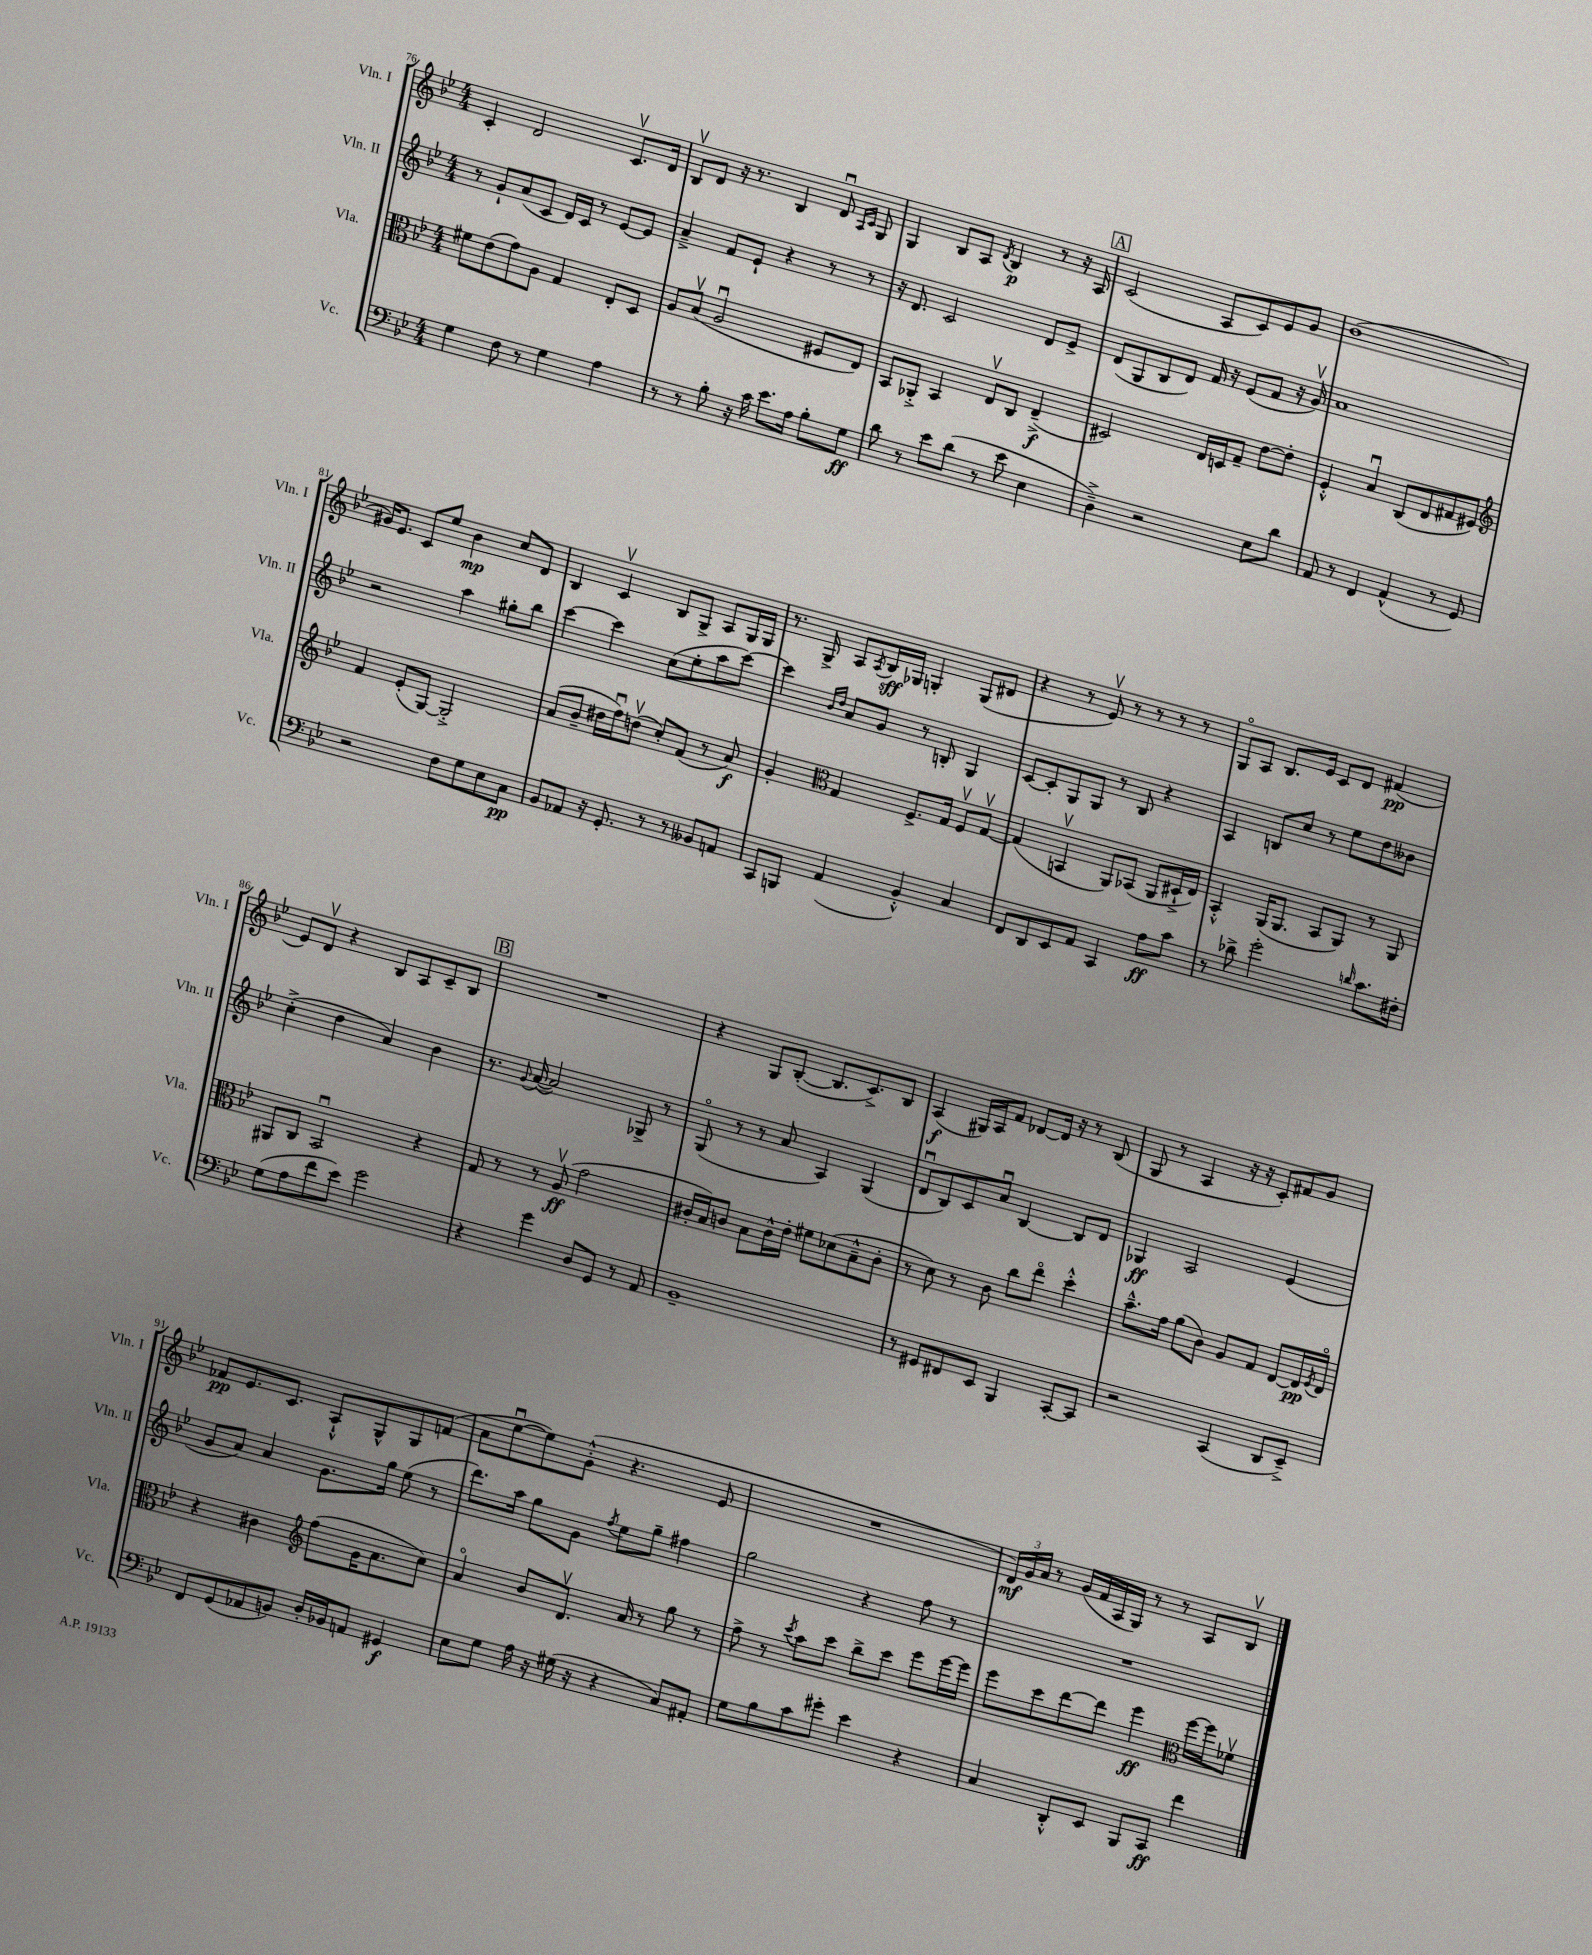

**kern	**dynam	**kern	**dynam	**kern	**dynam	**kern	**dynam
*part4	*part4	*part3	*part3	*part2	*part2	*part1	*part1
*staff4	*staff4	*staff3	*staff3	*staff2	*staff2	*staff1	*staff1
*I"Vc.	*	*I"Vla.	*	*I"Vln. II	*	*I"Vln. I	*
*I'Vc.	*	*I'Vla.	*	*I'Vln. II	*	*I'Vln. I	*
*clefF4	*	*clefC3	*	*clefG2	*	*clefG2	*
*k[b-e-]	*	*k[b-e-]	*	*k[b-e-]	*	*k[b-e-]	*
*M4/4	*	*M4/4	*	*M4/4	*	*M4/4	*
=76	=76	=76	=76	=76	=76	=76	=76
4G\	.	8f#X\L	.	8r	.	4c'/	.
.	.	(8e-\	.	8g`/L	.	.	.
8F\	.	8g\)	.	(8a/	.	2d/	.
8r	.	8A\J	.	8c/J	.	.	.
4G\	.	4G/	.	16d/LL)	.	.	.
.	.	.	.	16c/JJ	.	.	.
.	.	.	.	8r	.	.	.
4A\	.	8E-'/L	.	[8e-/L	.	8.cv/L	.
.	.	8D/J	.	8e-/J]	.	.	.
.	.	.	.	.	.	16d/Jk	.
=77	=77	=77	=77	=77	=77	=77	=77
8r	.	8A/L	.	4a~^/	.	8B-v/L	.
8r	.	(8B-v/J	.	.	.	8d/J	.
8B-'\	.	2Au/	.	8f/L	.	16r	.
.	.	.	.	.	.	8.r	.
16r	.	.	.	8e-`/J	.	.	.
16c\	.	.	.	.	.	.	.
8.e-\L	.	.	.	4r	.	4B-/	.
16A\Jk	.	.	.	.	.	.	.
8B-'\L	.	8F#X/L	.	8r	.	8du/	.
.	.	.	.	.	.	16qqA/LL	.
.	.	.	.	.	.	16qqc/JJ	.
8G\J	ff	8E-/J)	.	8r	.	8G/	.
=78	=78	=78	=78	=78	=78	=78	=78
8d\	.	8BB-/L	.	16r	.	4G/	.
.	.	.	.	8.d/	.	.	.
8r	.	8AA-X'^/J	.	.	.	.	.
8e-\L	.	4BB-/	.	2c/	.	8B-/L	.
(8d\J	.	.	.	.	.	8A/J	.
.	.	.	.	.	.	8qd/	.
8r	.	8E-v/L	.	.	.	4B-/	p
8e-\	.	8C/J	.	.	.	.	.
4E-\	.	(4E-~^/	f	8d/L	.	8r	.
.	.	.	.	8e-^/J	.	16r	.
.	.	.	.	.	.	16A/	.
!!LO:REH:place=s1:t=A
=79	=79	=79	=79	=79	=79	=79	=79
4D~^\)	.	2D#X/)	.	(8d/L	.	(2c/	.
.	.	.	.	8G/	.	.	.
2r	.	.	.	8B-/	.	.	.
.	.	.	.	8d/J)	.	.	.
.	.	16E-/LL	.	16f/	.	8A/L	.
.	.	16Dn/J	.	16r	.	.	.
.	.	8G~/J	.	(8e-/L	.	8c/)	.
8E-\L	.	[8e-\L	.	8f/J	.	8e-/	.
8d\J	.	8e-'\J]	.	16r	.	8g/J	.
.	.	.	.	16gv/)	.	.	.
=80	=80	=80	=80	=80	=80	=80	=80
8AA/	.	4F'^^/	.	1a	.	(1b-	.
8r	.	.	.	.	.	.	.
4FF/	.	4B-u/	.	.	.	.	.
(4AA^^/	.	(8C/L	.	.	.	.	.
.	.	8E-/	.	.	.	.	.
8r	.	8G#X/	.	.	.	.	.
8GG/)	.	8F#X/J)	.	.	.	.	.
!!LO:LB:g=z
=81	=81	=81	=81	=81	=81	=81	=81
*	*	*clefG2	*	*	*	*	*
2r	.	4f/	.	2r	.	16g#X/KL)	.
.	.	.	.	.	.	8.e-/J	.
.	.	(8e-'/L	.	.	.	8c/L	.
.	.	[8G/J)	.	.	.	8ee-/J	.
8F\L	.	2G'^/]	.	4aa\	.	4b-\	mp
8G\	.	.	.	.	.	.	.
8E-\	.	.	.	8gg#X'\L	.	8cc/L	.
8C\J	pp	.	.	8bb-\J	.	8d/J	.
=82	=82	=82	=82	=82	=82	=82	=82
8BB-/L	.	(8a/L	.	[4ccc\	.	4B-/	.
8AA-X/J	.	8b-~/J	.	.	.	.	.
16r	.	16dd#X\LL	.	4ccc\]	.	4cv/	.
8.GG'/	.	16ffu\J)	.	.	.	.	.
.	.	(8ddnv\J	.	.	.	.	.
8r	.	8cc'/L)	.	(8cc\L	.	8B-/L	.
8r	.	(8f/J	.	8ee-'\	.	8G^/J	.
8BB--X/L	.	8r	.	8aa\	.	8A/L	.
8AAn/J	.	8a/)	f	[8ccc\J)	.	16G/L	.
.	.	.	.	.	.	16G/JJ	.
=83	=83	=83	=83	=83	=83	=83	=83
8CC/L	.	4g'/	.	4ccc\]	.	8.r	.
8BBBn/J	.	.	.	.	.	.	.
.	.	.	.	.	.	16G^/	.
*	*	*clefC3	*	*	*	*	*
.	.	.	.	16qqb-/LL	.	.	.
.	.	.	.	16qqdd/JJ	.	.	.
(4AA/	.	4G/	.	8a/L	.	8A/L	.
.	.	.	.	.	.	8qA/	.
.	.	.	.	8g/J	.	16B-/L	sff
.	.	.	.	.	.	16G-X/JJ	.
4BB-'^^/)	.	8.F^/L	.	8r	.	4Gn'/	.
.	.	.	.	8Bn'/	.	.	.
.	.	16G/Jk	.	.	.	.	.
4C/	.	8Fv/L	.	4G/	.	(8G/L	.
.	.	[8Gv/J	.	.	.	8d#X/J	.
=84	=84	=84	=84	=84	=84	=84	=84
8FF/L	.	(4G/]	.	[8c/L	.	4r	.
8DD/	.	.	.	8c'/]	.	.	.
8EE-/	.	4BBnv/	.	8G/	.	8r	.
8AA/J	.	.	.	8G/J	.	8e-v/)	.
4CC/	.	8AA/L)	.	8r	.	8r	.
.	.	(8BB-X/J	.	8B-/	.	8r	.
8A\L	ff	8AA/L	.	4r	.	8r	.
8c\J	.	16D#X`^/L	.	.	.	8r	.
.	.	16E-/JJ)	.	.	.	.	.
=85	=85	=85	=85	=85	=85	=85	=85
8r	.	4BB-'^^/	.	4A/	.	8G/L	.
8d-X^\	.	.	.	.	.	8A/J	.
2g'\	.	(16AA/KL	.	8Bn/L	.	8.B-/L	.
.	.	8.AA/J	.	.	.	.	.
.	.	.	.	8cc/J	.	.	.
.	.	.	.	.	.	16e-/Jk	.
.	.	8BB-/L	.	8r	.	8c/L	.
.	.	8AA/J)	.	8ee-\L	.	8d/J	.
16qqdn/	.	.	.	.	.	.	.
8.c\L	.	8r	.	8dd\	.	(4f#X/	pp
.	.	8AA/	.	8b--X\J	.	.	.
16F#X'\Jk	.	.	.	.	.	.	.
!!LO:LB:g=z
=86	=86	=86	=86	=86	=86	=86	=86
(8G\L	.	8AA#X/L	.	(4cc'^\	.	8e-/L)	.
8A\	.	8C/J	.	.	.	8dv/J	.
8f\	.	2BB-u/	.	4dd\	.	4r	.
8e-\J)	.	.	.	.	.	.	.
2g\	.	.	.	4a/)	.	8B-/L	.
.	.	.	.	.	.	8A/	.
.	.	4r	.	4b-\	.	8c~/	.
.	.	.	.	.	.	8B-/J	.
!!LO:REH:place=s1:t=B
=87	=87	=87	=87	=87	=87	=87	=87
4r	.	8G/	.	8.r	.	1r	.
.	.	8r	.	.	.	.	.
.	.	.	.	8qqg/	.	.	.
.	.	.	.	([16a/	.	.	.
4g\	.	8r	.	2a/])	.	.	.
.	.	(8Av/	ff	.	.	.	.
8D/L	.	2g\	.	.	.	.	.
8GG/J	.	.	.	.	.	.	.
8r	.	.	.	8G-X^/	.	.	.
8AA/	.	.	.	8r	.	.	.
=88	=88	=88	=88	=88	=88	=88	=88
1BB-~	.	16c#X'/LL	.	(8G/	.	4r	.
.	.	16B-/J)	.	.	.	.	.
.	.	8cn/J	.	8r	.	.	.
.	.	8B-\L	.	8r	.	8G/L	.
.	.	16c^^\L	.	8a/	.	([8B-'/J	.
.	.	16e-'\JJ	.	.	.	.	.
.	.	8f#X\L	.	4A/)	.	8.B-/L]	.
.	.	(8d-X\	.	.	.	.	.
.	.	.	.	.	.	8.c^/)	.
.	.	8B-~^^\	.	(4G/	.	.	.
.	.	8c'\J	.	.	.	8B-/J	.
=89	=89	=89	=89	=89	=89	=89	=89
8r	.	8r	.	8du/L	.	(4A/	f
8GG#X/L	.	8d\)	.	8B-/)	.	.	.
8FF#X/	.	8r	.	8c/	.	16G#X/LL)	.
.	.	.	.	.	.	16A/J	.
8EE-/J	.	8c\	.	8au/J	.	8f/J	.
4BBB-/	.	8cc\L	.	[4B-/	.	[8d-X/L	.
.	.	8ee-\J	.	.	.	16d-/Jk]	.
.	.	.	.	.	.	16r	.
[8CC'/L	.	4dd'^^\	.	8B-/L]	.	8r	.
8CC/J]	.	.	.	8d/J	.	(8B-/	.
=90	=90	=90	=90	=90	=90	=90	=90
2r	.	8.b-~^^\L	.	4G-X/	ff	8G/	.
.	.	.	.	.	.	8r	.
.	.	16g\Jk	.	.	.	.	.
.	.	(8a\L	.	2A/	.	4A/	.
.	.	8c\J)	.	.	.	.	.
(4CC/	.	8A/L	.	.	.	16r	.
.	.	.	.	.	.	16r	.
.	.	8G/J	.	.	.	8c'/L)	.
8DD/L	.	[8E-/L	.	(4e-/	.	8f#X/	.
8EE-~^/J)	.	16E-/L]	pp	.	.	8g/J	.
.	.	8qF/	.	.	.	.	.
.	.	16E-/JJ	.	.	.	.	.
!!LO:LB:g=z
=91	=91	=91	=91	=91	=91	=91	=91
8FF/L	.	4r	.	8g/L	.	8f-X/L	pp
(8GG/	.	.	.	8a/J)	.	8.e-/	.
8AA-X/	.	4c#X\	.	4a/	.	.	.
.	.	.	.	.	.	8.c/J	.
8BBn/J)	.	.	.	.	.	.	.
*	*	*clefG2	*	*	*	*	*
16D'/LL	.	(8ff\L	.	8.g\L	.	8A`^^/L	.
16BB-X/J	.	.	.	.	.	.	.
8AAn/J	.	16g\K	.	.	.	8G^^/	.
.	.	8.a\	.	16gg\Jk	.	.	.
4GG#X/	f	.	.	(8ee-\	.	8G/	.
.	.	8cc\J)	.	8r	.	(8fn/J	.
=92	=92	=92	=92	=92	=92	=92	=92
8E-\L	.	4a/	.	8.ddd\L)	.	8a\L	.
8G\J	.	.	.	.	.	[8ee-u\	.
.	.	.	.	16aa\Jk	.	.	.
16A\	.	8b-/L	.	8gg\L	.	8ee-\])	.
16r	.	.	.	.	.	.	.
(16G#X\	.	8.dv/J	.	8g\J	.	(8g'^^\J	.
16r	.	.	.	.	.	.	.
.	.	.	.	8qff/	.	.	.
4r	.	.	.	8ee-\L	.	4.r	.
.	.	16a/	.	.	.	.	.
.	.	8r	.	8gg~\J	.	.	.
8C/L)	.	8gg\	.	4ff#X\	.	.	.
8AA#X'/J	.	8r	.	.	.	8e-/	.
=93	=93	=93	=93	=93	=93	=93	=93
8G\L	.	8ff^\	.	2gg\	.	1r	.
8B-\	.	8r	.	.	.	.	.
.	.	8qccc/	.	.	.	.	.
8c\	.	8aa\L	.	.	.	.	.
8g#X'\J	.	8ccc\J	.	.	.	.	.
4e-\	.	8bb-^\L	.	4r	.	.	.
.	.	8ccc\J	.	.	.	.	.
4r	.	8eee-\L	.	8ff\	.	.	.
.	.	[16eee-\L	.	8r	.	.	.
.	.	16eee-\JJ]	.	.	.	.	.
=94	=94	=94	=94	=94	=94	=94	=94
4C/	.	8eee-\L	.	1r	.	24d/LL)	mf
.	.	.	.	.	.	24g/	.
.	.	.	.	.	.	24a/JJ	.
.	.	8ccc\	.	.	.	8r	.
8DD'^^/L	.	[8ddd\	.	.	.	(16g/LL	.
.	.	.	.	.	.	16f/	.
8EE-/J	.	8ddd\J]	.	.	.	16A/	.
.	.	.	.	.	.	16G/JJ)	.
8BBB-/L	.	4eee-\	ff	.	.	8r	.
8CC/J	ff	.	.	.	.	8r	.
*	*	*clefC3	*	*	*	*	*
4f\	.	[16ff\LL	.	.	.	8A/L	.
.	.	16ff\J]	.	.	.	.	.
.	.	8f-Xv\J	.	.	.	8B-v/J	.
==	==	==	==	==	==	==	==
*-	*-	*-	*-	*-	*-	*-	*-
